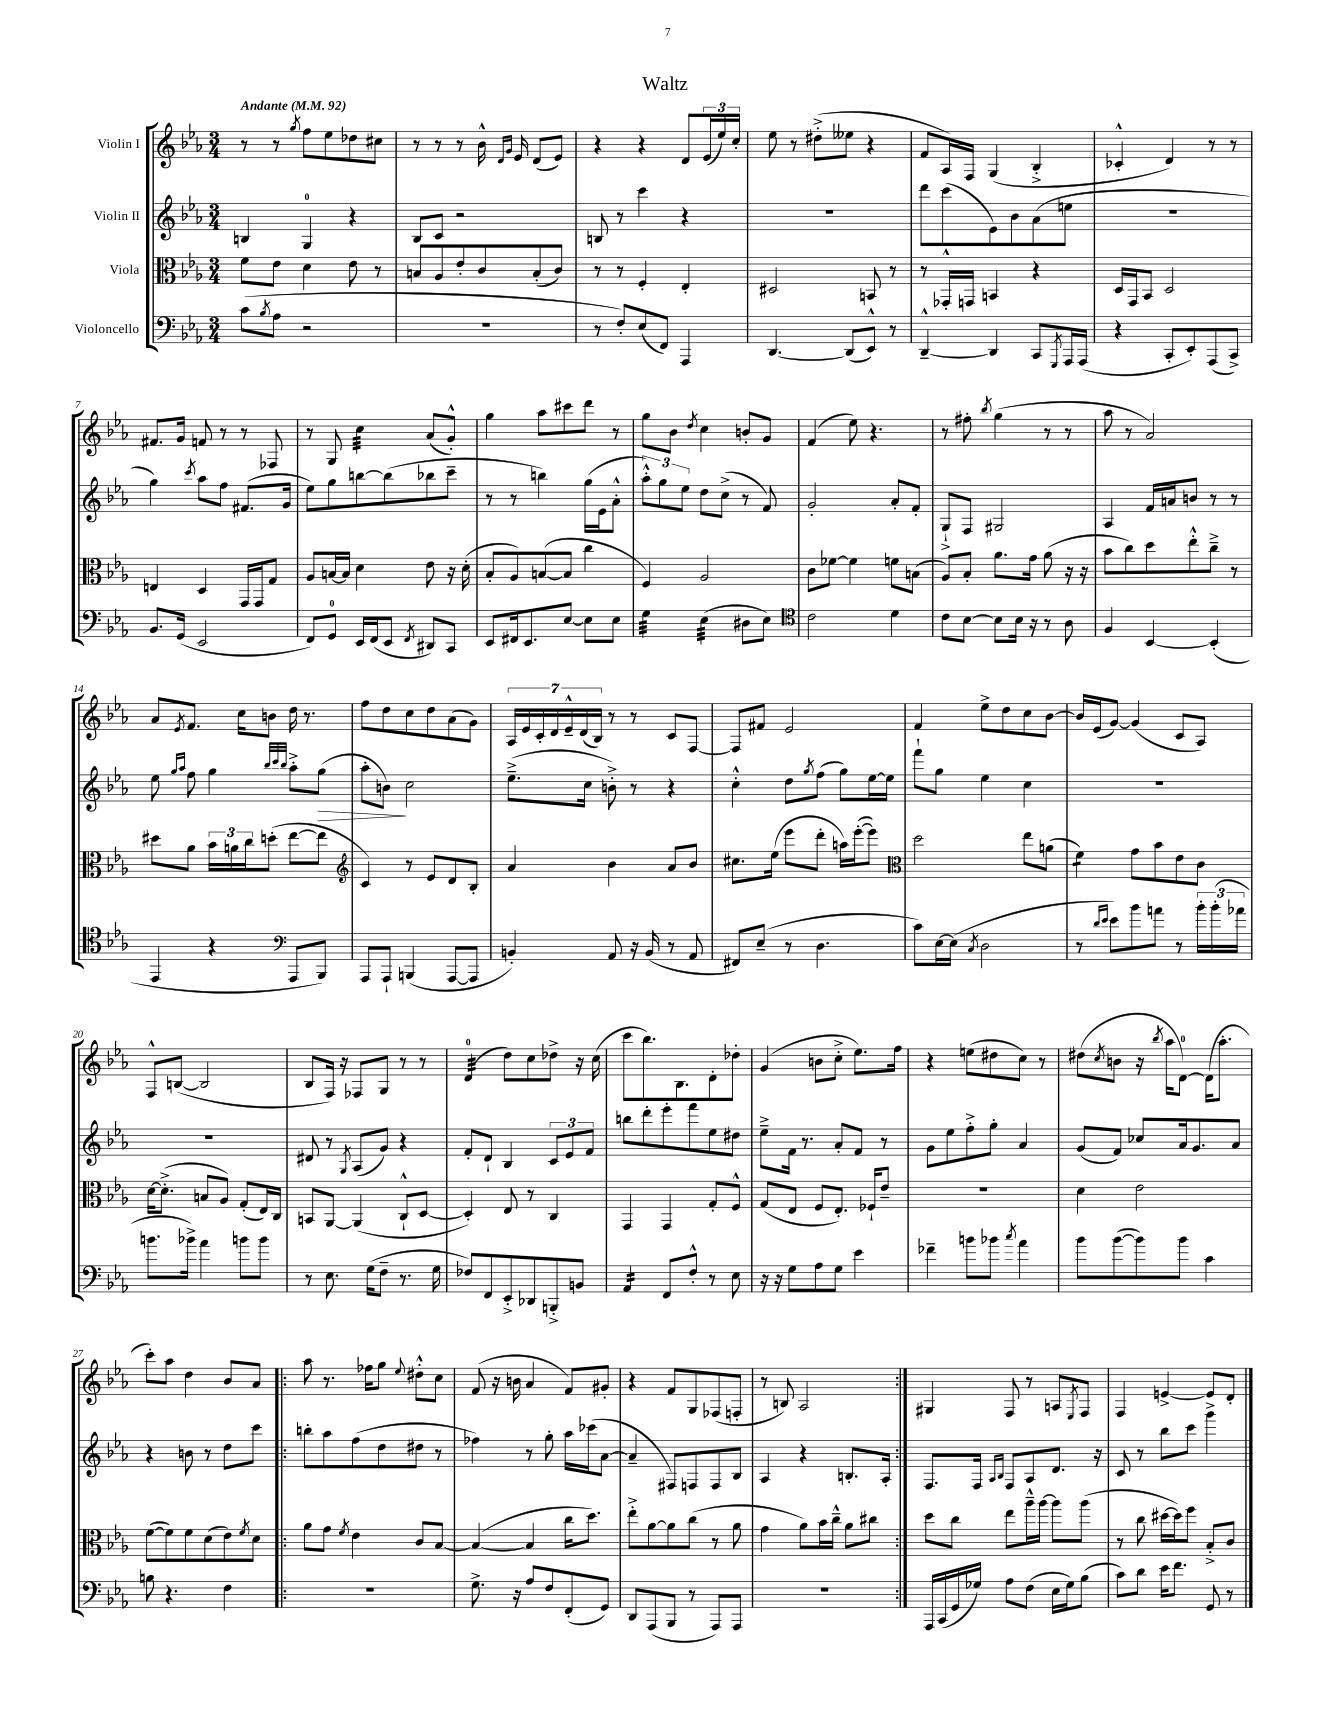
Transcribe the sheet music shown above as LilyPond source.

\header { title = "Waltz" }
<<
\new StaffGroup <<
\new Staff = "s0" \with { instrumentName = "Violin I" } {
    \clef treble \key ees \major \numericTimeSignature \time 3/4 \tempo "Andante" 4 = 92
    r8 r8 \acciaccatura { g''8 } f''8 ees''8 des''8 cis''8 |
    r8 r8 r8 bes'16-^ \grace { d'16 g'16 } ees'16 d'8( ees'8) |
    r4 r4 d'8 \tuplet 3/2 { ees'16( ees''16) c''16-. } |
    ees''8 r8 dis''8-.->( eeses''8 r4 |
    f'8 aes16) f16 g4( bes4-.-> |
    ces'4-.-^ d'4) r8 r8 |
    fis'8. g'16 f'8 r8 r8 fes8 |
    r8 g8 c''4:32 aes'8( g'8-.-^) |
    g''4 aes''8 cis'''8 d'''8 r8 |
    g''8 bes'8 \acciaccatura { d''8 } c''4 b'8-. g'8 |
    f'4( ees''8) r4. |
    r8 fis''8-. \acciaccatura { bes''8 } g''4( r8 r8 |
    aes''8 r8 aes'2) |
    aes'8 \acciaccatura { ees'8 } f'8. c''16 b'8 d''16 r8. |
    f''8 d''8 c''8 d''8 aes'8( g'8) |
    \tuplet 7/4 { aes16 ees'16 c'16-. d'16 ees'16---^ d'16( bes16) } r8 r8 c'8 f8~ |
    f8 fis'8 ees'2 |
    f'4 ees''8-> d''8 c''8 bes'8~ |
    bes'16 ees'16( g'8~) g'4( c'8 aes8) |
    f8-^ b8~( b2 |
    bes8 f16) r16 fes8 g8 r8 r8 |
    d'4:32-0( d''8) c''8 des''8-> r16 c''16( |
    c'''8 bes''8.) bes8. d'8-. des''8-. |
    g'4( b'8 c''8-.-> ees''8.) f''16 |
    r4 e''8( dis''8 c''8) r8 |
    dis''8( \acciaccatura { c''8 } b'8 r16 \acciaccatura { bes''8 } aes''16 d'8-0~) d'16( aes''8.-. |
    c'''8-.) aes''8 d''4 bes'8 aes'8 |
    \repeat volta 2 { aes''8 r8. fes''16 g''8 \appoggiatura { ees''8 } dis''8-.-^ c''8 |
    f'8( r16 b'16 aes'4 f'8) gis'8-. |
    r4 f'8 g8 fes8( f8-. |
    r8 b8) aes2 | }
    gis4 f8 r8 a8 \acciaccatura { ees8 } f8 |
    f4 e'4~-> e'8 d'8-. \bar "|." |
}
\new Staff = "s1" \with { instrumentName = "Violin II" } {
    \clef treble \key ees \major \numericTimeSignature \time 3/4
    b4 g4-0 r4 |
    bes8 c'8 r2 |
    b8 r8 c'''4 r4 |
    R2. |
    d'''8 c'''8( ees'8) bes'8 aes'8( e''8 |
    R2. |
    g''4) \acciaccatura { c'''8 } aes''8 f''8 fis'8.( g'16 |
    ees''8) g''8 b''8~ b''8( bes''8 c'''8-- |
    r8 r8 b''4) g''16( ees'16 aes'8-.-^ |
    \tuplet 3/2 { aes''8-.-^) g''8 ees''8 } d''8 c''8->( r8 f'8) |
    g'2-. aes'8-. f'8-. |
    g8-!-> f8 gis2 |
    aes4 f'16 a'16 b'8 r8 r8 |
    ees''8 \grace { g''16 aes''16 } f''8 g''4 \grace { bes''32 c'''32 bes''32 } aes''8-.-> g''8\>( |
    aes''8-. b'8\!) c''2 |
    ees''8.--->( c''16 b'8-.->) r8 r4 |
    c''4-.-^ d''8 \acciaccatura { g''8 } f''8( g''8) ees''16~ ees''16 |
    f'''8-! g''8 ees''4 c''4 |
    R2. |
    R2. |
    dis'8 r8 \acciaccatura { g8 } aes8( g'8) r4 |
    f'8-. d'8-! bes4 \tuplet 3/2 { c'8 ees'8 f'8 } |
    b''8 d'''8-. ees'''8-. f'''8 ees''8 dis''8 |
    ees''8---> f'16 r8. aes'8-. f'8 r8 |
    g'8 ees''8 f''8-.-> g''8-. aes'4 |
    g'8( f'8) ces''8 aes'16 g'8. aes'8 |
    r4 b'8 r8 d''8 c'''8 |
    \repeat volta 2 { b''8-. aes''8 f''8( d''8 dis''8 r8 |
    fes''4) r8 g''8-. aes''16 ces'''16( aes'8~ |
    aes'4-- fis8) f8 f8 bes8 |
    aes4 r4 b8.-. aes16-. | }
    f8. f16 \grace { aes16 bes16 } f8 aes8 d'8. r16 |
    c'8 r8 bes''8 c'''8 g'''4-> \bar "|." |
}
\new Staff = "s2" \with { instrumentName = "Viola" } {
    \clef alto \key ees \major \numericTimeSignature \time 3/4
    f'8 ees'8 d'4 ees'8 r8 |
    b8 aes8 ees'8-. c'8 b8-.( c'8) |
    r8 r8 f4-. ees4-. |
    dis2 b,8 r8 |
    r8 ges,16-.-^ g,16 b,4 r4 |
    d16 g,16 bes,8 d2 |
    e4 d4 g,16 g,16 g8 |
    aes8 b16~ b16 d'4 ees'8 r16 d'16-.( |
    bes8-. aes8) b8~( b8 c''4 |
    f4) aes2 |
    c'8 fes'8~ fes'4 f'8 b8( |
    aes8) bes8-. aes'8. g'16 aes'8( r16 r16 |
    bes'8 c''8) d''8 ees''8-.-^ c''8---> r8 |
    dis''8 aes'8 \tuplet 3/2 { bes'16 a'16 c''16 } d''8-.( ees''8~ ees''8 |
    \clef treble c'4) r8 ees'8 d'8 bes8-. |
    aes'4 bes'4 aes'8 bes'8 |
    cis''8. ees''16( ees'''8 d'''8-. a''16) ees'''16~-.( ees'''8) |
    \clef alto d''2 ees''8 a'8( |
    f'4:8) g'8 bes'8 ees'8 c'8 |
    d'16~ d'8.-.->( b8 aes8) g8-.( ees16) c16 |
    b,8 aes,8~ aes,4( c8-!-^ d8~ |
    d4-.) ees8 r8 c4 |
    g,4 g,4 g8-. f8-^ |
    g8( ees8 f8 ees8.-.) fes16-! ees'8-- |
    R2. |
    d'4 ees'2 |
    f'8~( f'8) f'8 d'8( ees'8) \acciaccatura { f'8 } d'8 |
    \repeat volta 2 { aes'8 g'8 \acciaccatura { f'8 } ees'4 c'8 bes8~ |
    bes4~( bes4 c''16 d''8.) |
    ees''8-.-> aes'8~ aes'8 c''8( r8 aes'8 |
    g'4 aes'8) bes'16 c''16---^ aes'8 cis''8 | }
    d''8 c''8 ees''8 aes''16---^ aes''16~ aes''8 aes''8( |
    r8 c''8 dis''16~ dis''16) f''8 bes8-.-> c'8 \bar "|." |
}
\new Staff = "s3" \with { instrumentName = "Violoncello" } {
    \clef bass \key ees \major \numericTimeSignature \time 3/4
    c'8( \acciaccatura { bes8 } aes8 r2 |
    R2. |
    r8 f8-.) ees8( f,8) aes,,4 |
    d,4.~ d,8( ees,8-^) r8 |
    d,4~---^ d,4 c,8 \acciaccatura { g,,8 } aes,,16 aes,,16( |
    r4 c,8-. ees,8-.) aes,,8( c,8->) |
    bes,8. g,16( ees,2 |
    f,8) g,8-0 ees,16 f,16( ees,8 \acciaccatura { f,8 } dis,8) c,8 |
    ees,8 fis,16 ees,8. ees8~ ees8 ees8 |
    g4:32 ees4:32( dis8 ees8) |
    \clef tenor c'2 d'4 |
    c'8 bes8~ bes8 bes16 r16 r8 aes8 |
    f4 bes,4~ bes,4-.( |
    ees,4 r4 \clef bass aes,,8 bes,,8) |
    aes,,8 aes,,8-! b,,4( aes,,8~ aes,,8 |
    b,4-.) aes,8 r16 b,16( r8 aes,8 |
    fis,8) ees8--( r8 d4. |
    c'8) ees16~ ees16( \acciaccatura { c8 } d2 |
    r8 \grace { d'16 ees'16 } ees'8) bes'8 a'8 r8 \tuplet 3/2 { bes'16-. bes'16-.( aes'16 } |
    b'8. bes'16->) aes'4 b'8 b'8 |
    r8 ees8. g16( f8-- r8. g16 |
    fes8) f,8 ees,8-.-> des,8 b,,8-.-> b,8 |
    aes,4:16 f,8 f8-.-^ r8 ees8 |
    r16 r16 g8 aes8 g8 ees'4 |
    fes'4-- b'8 bes'8 \acciaccatura { c''8 } aes'4 |
    bes'8 bes'8~( bes'8) bes'8 c'4 |
    b8 r4. f4 |
    \repeat volta 2 { R2. |
    g8.-> r16 aes8 f8 f,8-.( g,8) |
    d,8 aes,,8( bes,,8 r8 aes,,8) aes,,8 |
    R2. | }
    aes,,16 c,16( g,16 ges16) aes8 f8( ees16 ges16) bes8( |
    c'8) d'8 ees'16 f'8. g,8 r8 \bar "|." |
}
>>
>>
